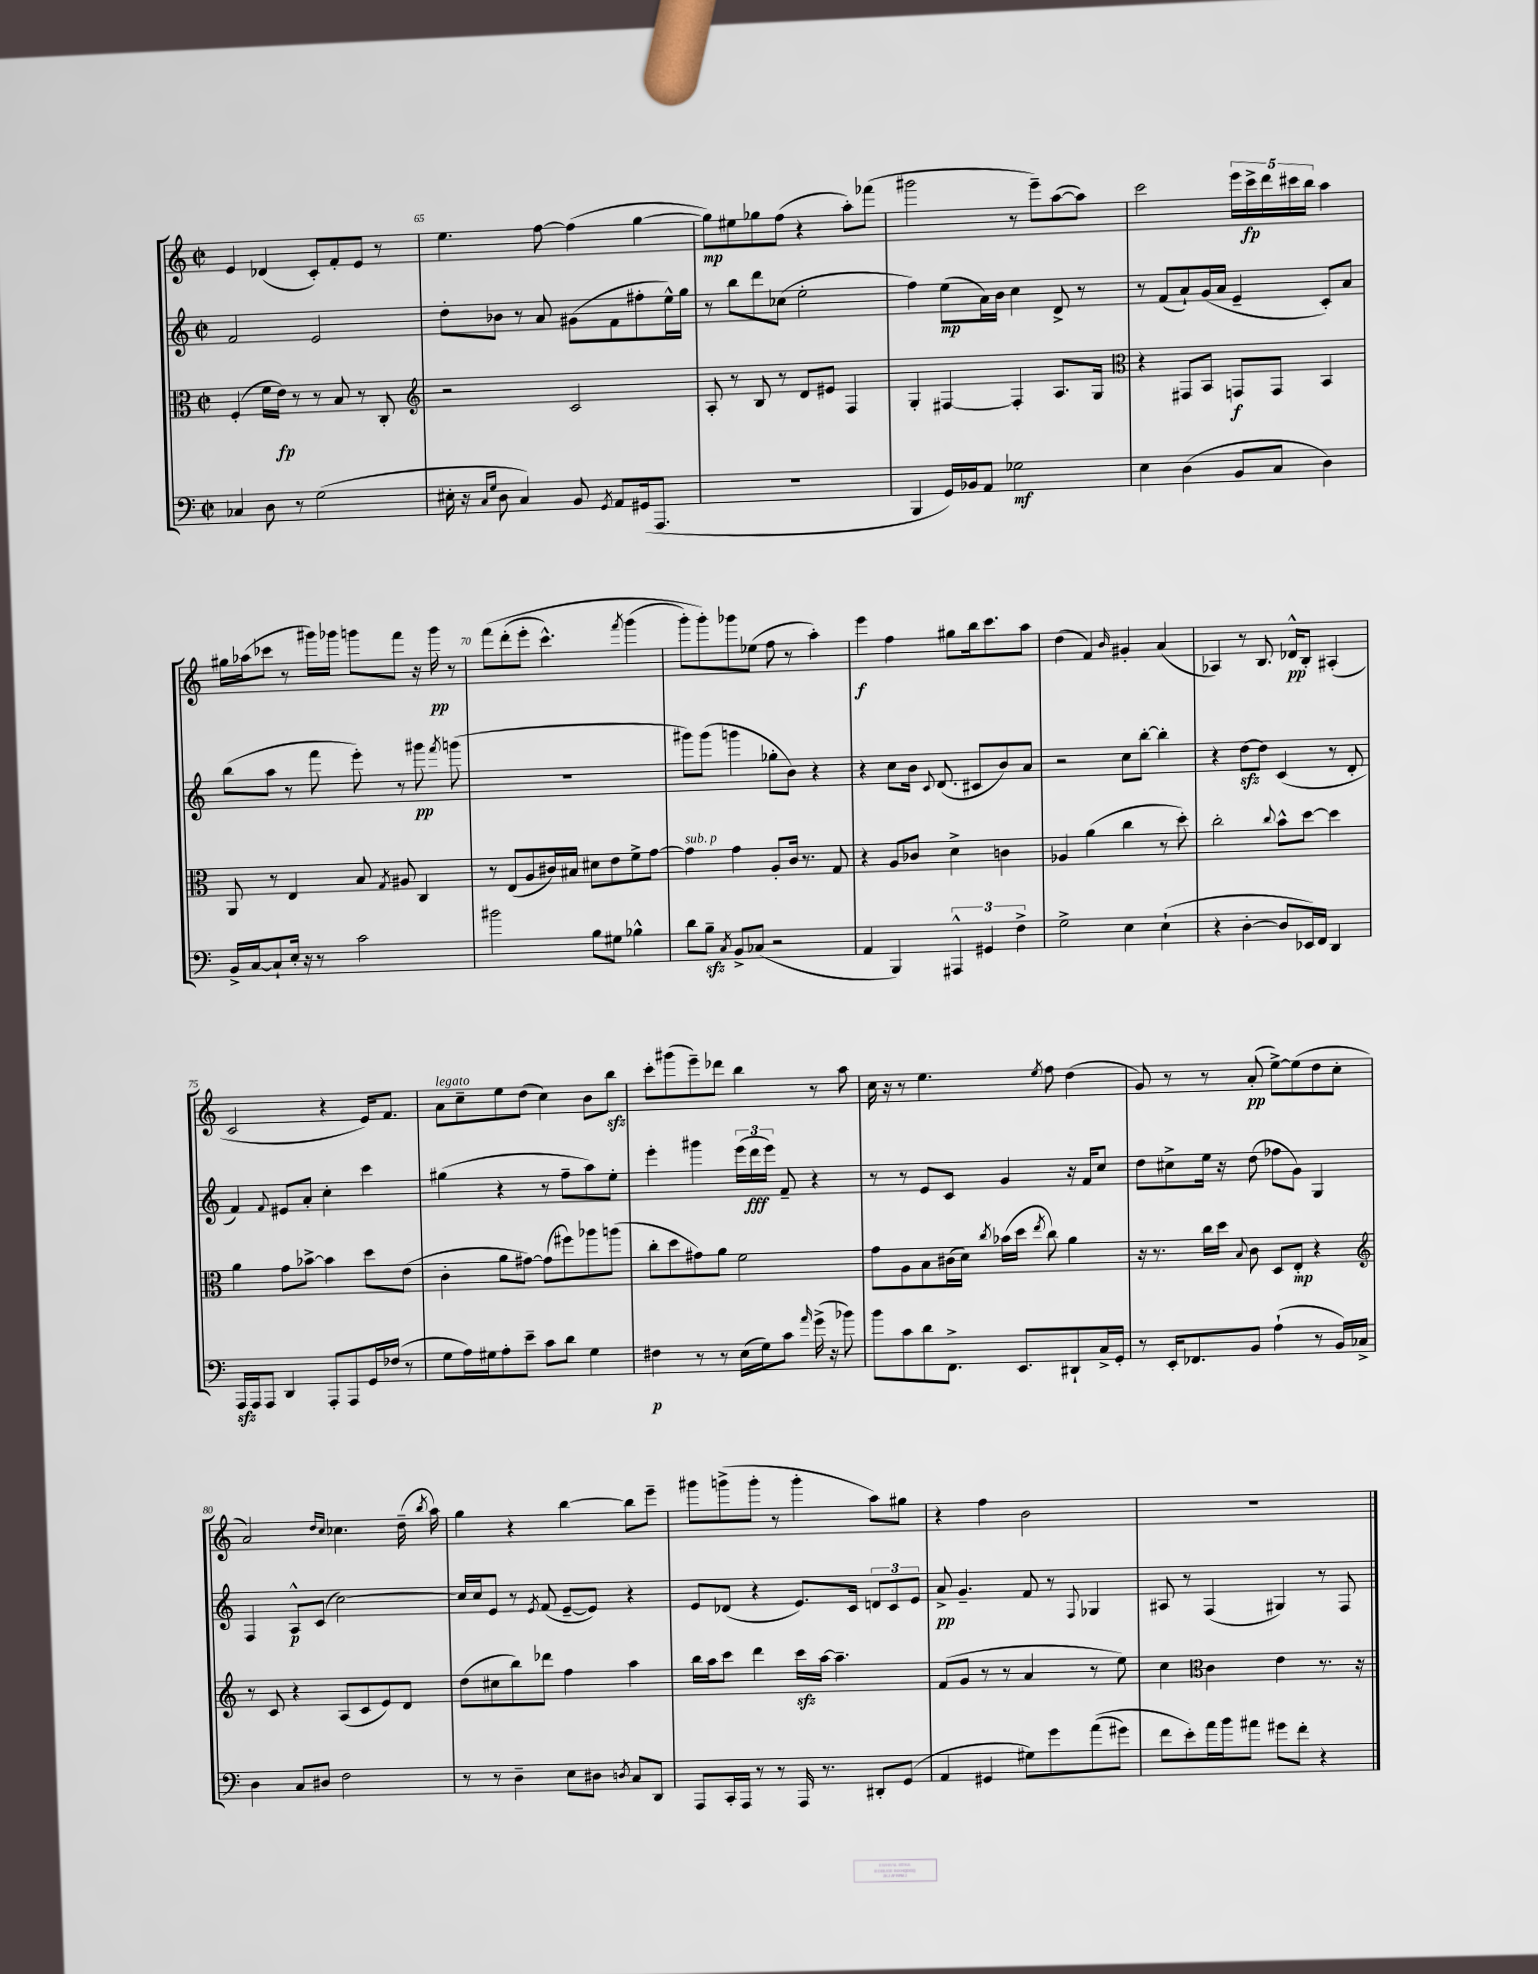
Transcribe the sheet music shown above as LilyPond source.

<<
\new StaffGroup <<
\new Staff = "s0" {
    \clef treble \key c \major \defaultTimeSignature \time 2/2
    \autoBeamOff e'4 des'4( c'8[-.) f'8-. e'8] r8 |
    e''4. f''8~ f''4( g''4~ |
    g''8[\mp) eis''8 ges''8 f''8]( r4 a''8[-.) fes'''8]( |
    gis'''2 r8 e'''8[--) a''8~( a''8]) |
    c'''2 \tuplet 5/4 { e'''16[ c'''16->\fp d'''16 cis'''16 b''16] } a''4 |
    gis''16[ aes''16( ces'''8] r8 gis'''16[) ges'''16] g'''8[ f'''8] r16 g'''16\pp r8 |
    f'''8[\( d'''8-.( e'''8]-. c'''4.-^) \acciaccatura { f'''8 } g'''4( |
    g'''8[-.) g'''8-.\) ges'''8 ees''8]( f''8 r8 a''4-.) |
    e'''4\f f''4 gis''8[ b''16 c'''8. a''8] |
    d''4( f'4) \grace { b'16 } gis'4-. a'4( |
    aes4) r8 b8. des'16[-^\pp b8]-. ais4-.( |
    c'2 r4 e'16[) f'8.] |
    a'8[^\markup { \italic "legato" } c''8-- e''8 d''8]( c''4) b'8[ b''8]\sfz |
    c'''8[-. gis'''8( e'''8--) des'''8] b''4 r8 a''8 |
    c''16 r16 r8 e''4. \acciaccatura { e''8 } f''8 d''4( |
    g'8) r8 r8 a'8-.\pp( e''8[~->) e''8( d''8 c''8]-. |
    a'2) \grace { d''16[ c''16] } ces''4. d''16--( \acciaccatura { b''8 } a''16) |
    g''4 r4 b''4~ b''8[ e'''8]-- |
    gis'''8[ g'''8->( g'''8]-. r8 g'''4-. a''8[) gis''8] |
    r4 f''4 b'2 |
    R1 \bar "|." |
}
\new Staff = "s1" {
    \clef treble \key c \major \defaultTimeSignature \time 2/2
    \autoBeamOff f'2 e'2 |
    d''8[-. bes'8] r8 a'8 gis'8[( f'8 fis''8-. e''16-^) g''16] |
    r8 b''8[ d'''8 ces''8]( e''2-. |
    f''4) e''8[\mp( a'16) b'16] c''4 d'8-> r8 |
    r8 f'8[( a'8-!) g'16( a'16] e'4-- c'8[-.) a'8] |
    b''8[( a''8] r8 f'''8 e'''8-.) r8 gis'''8\pp \acciaccatura { f'''8 } g'''8( |
    R1 |
    gis'''8[) gis'''8]( g'''4 ges''8[-. b'8]) r4 |
    r4 c''8[ b'16] \appoggiatura { c'8 } d'8.( cis'8[ b'8) a'8] |
    r2 c''8[ b''8]~-. b''4-. |
    r4 d''8[~\sfz d''8] c'4( r8 d'8-. |
    f'4) \appoggiatura { f'8 } eis'8[ a'8]-. c''4-. c'''4 |
    gis''4( r4 r8 f''8[-- a''8) e''8]-. |
    e'''4-. gis'''4 \tuplet 3/2 { e'''16[( d'''16\fff e'''16]) } f'8-- r4 |
    r8 r8 e'8[ c'8] g'4 r16 f'16[ c''8] |
    d''8[ cis''8-> e''16] r16 d''8( fes''8[ g'8]) g4 |
    f4 a8[-^\p c'8]( c''2~) |
    c''16[ c''16 e'8] r8 \acciaccatura { e'8 } f'8( e'8[~-- e'8]) r4 |
    e'8[ des'8]( r4 e'8.[) c'16] \tuplet 3/2 { d'8[ c'8 e'8] } |
    a'8->\pp g'4.-- f'8 r8 \appoggiatura { f8 } ges4 |
    ais8 r8 f4( gis4) r8 f8 \bar "|." |
}
\new Staff = "s2" {
    \clef alto \key c \major \defaultTimeSignature \time 2/2
    \autoBeamOff f4-.( f'16[ e'16]\fp) r8 r8 b8 r8 c8-. |
    \clef treble r2 c'2 |
    a8-. r8 b8 r8 d'8[ eis'8] f4 |
    g4-. fis4~ fis4-. a8.[ g16] |
    \clef alto r4 gis,8[ b,8] g,8[\f g,8] b,4 |
    a,8 r8 e4 b8 \acciaccatura { g8 } ais8 c4 |
    r8 e8[( a8 cis'16) bis16] dis'8[ e'8 f'8-> g'8]~ |
    g'4^\markup { \italic "sub. p" } g'4 a8[-. c'16] r8. g8 |
    r4 a8[ ces'8] d'4-> c'4 |
    aes4 a'4( c''4 r8 d''8-.) |
    c''2-. \appoggiatura { c''8 } b'8[-^ d''8]~ d''4 |
    a'4 g'8[ bes'8]~-> bes'4 d''8[ e'8]( |
    c'4-. a'8[ gis'8]~) gis'8[( fis''8) aes''8 a''8]( |
    c''8[-. d''8 gis'8) a'8] f'2 |
    g'8[ a8 b8 cis'16( d'16]) \acciaccatura { c''8 } bes'16[( d''16] \acciaccatura { e''8 } c''8) a'4 |
    r16 r8. c''16[ d''16] \appoggiatura { b8 } c'8 d8[ e8]-.\mp r4 |
    \clef treble r8 c'8 r4 a8[( c'8 e'8) d'8] |
    d''8[( cis''8 b''8) des'''8] f''4 a''4 |
    b''16[ a''16 c'''8] d'''4 c'''16[\sfz a''16]~ a''4.-- |
    f'8[( g'8] r8 r8 a'4 r8 e''8) |
    c''4 \clef alto c'4 e'4 r8. r16 \bar "|." |
}
\new Staff = "s3" {
    \clef bass \key c \major \defaultTimeSignature \time 2/2
    \autoBeamOff ces4 d8 r8 g2( |
    eis16-. r16 \grace { c16[ g16] } d8 c4) b,8 \acciaccatura { g,8 } a,8[ gis,16( a,,8.] |
    R1 |
    b,,4 g,16[) bes,16 a,8] ges2\mf |
    e4 d4( b,8[ c8] d4) |
    b,16[-> c16~ c8-! e16]-. r16 r8 c'2 |
    bis'2 b8[ gis8] bes4-^ |
    d'8[ b8]--\sfz \acciaccatura { c8 } b,8[-> ces8]( r2 |
    a,4 b,,4) \tuplet 3/2 { ais,,4-^ gis,4 f4-> } |
    g2-> e4 e4-!( |
    r4 d4~-. d8[ ees,16) f,16] d,4 |
    a,,16[\sfz a,,16 a,,8] d,4 a,,8[-. a,,8 g,16 fes16]( r8 |
    g8[ a16) gis16 a8-. e'8]-- c'8[ d'8] gis4 |
    fis4\p r8 r8 e16[( g16) c'8] \grace { a'16 } g'16->( r16 bes'8) |
    b'8[ c'8 d'8 f,8.]-> e,8.[ dis,8-! c16-> g,16]-. |
    r8 e,16[-. fes,8. b,8] a4-!( r8 b,16[) ces16]-> |
    d4 c8[ dis8] f2 |
    r8 r8 d4-- e8[ dis8] \acciaccatura { d8 } c8[ d,8] |
    a,,8[ c,16-. a,,16] r8 r8 a,,16 r8. dis,8[-. g,8]( |
    a,4 gis,4 gis8[) g'8 a'8(\( gis'8]) |
    f'8[ e'8-.\) a'16 b'16 ais'8] gis'8[ f'8]-. r4 \bar "|." |
}
>>
>>
\layout { \context { \Score currentBarNumber = #64 \override BarNumber.break-visibility = ##(#f #t #t) barNumberVisibility = #(every-nth-bar-number-visible 5) } }
